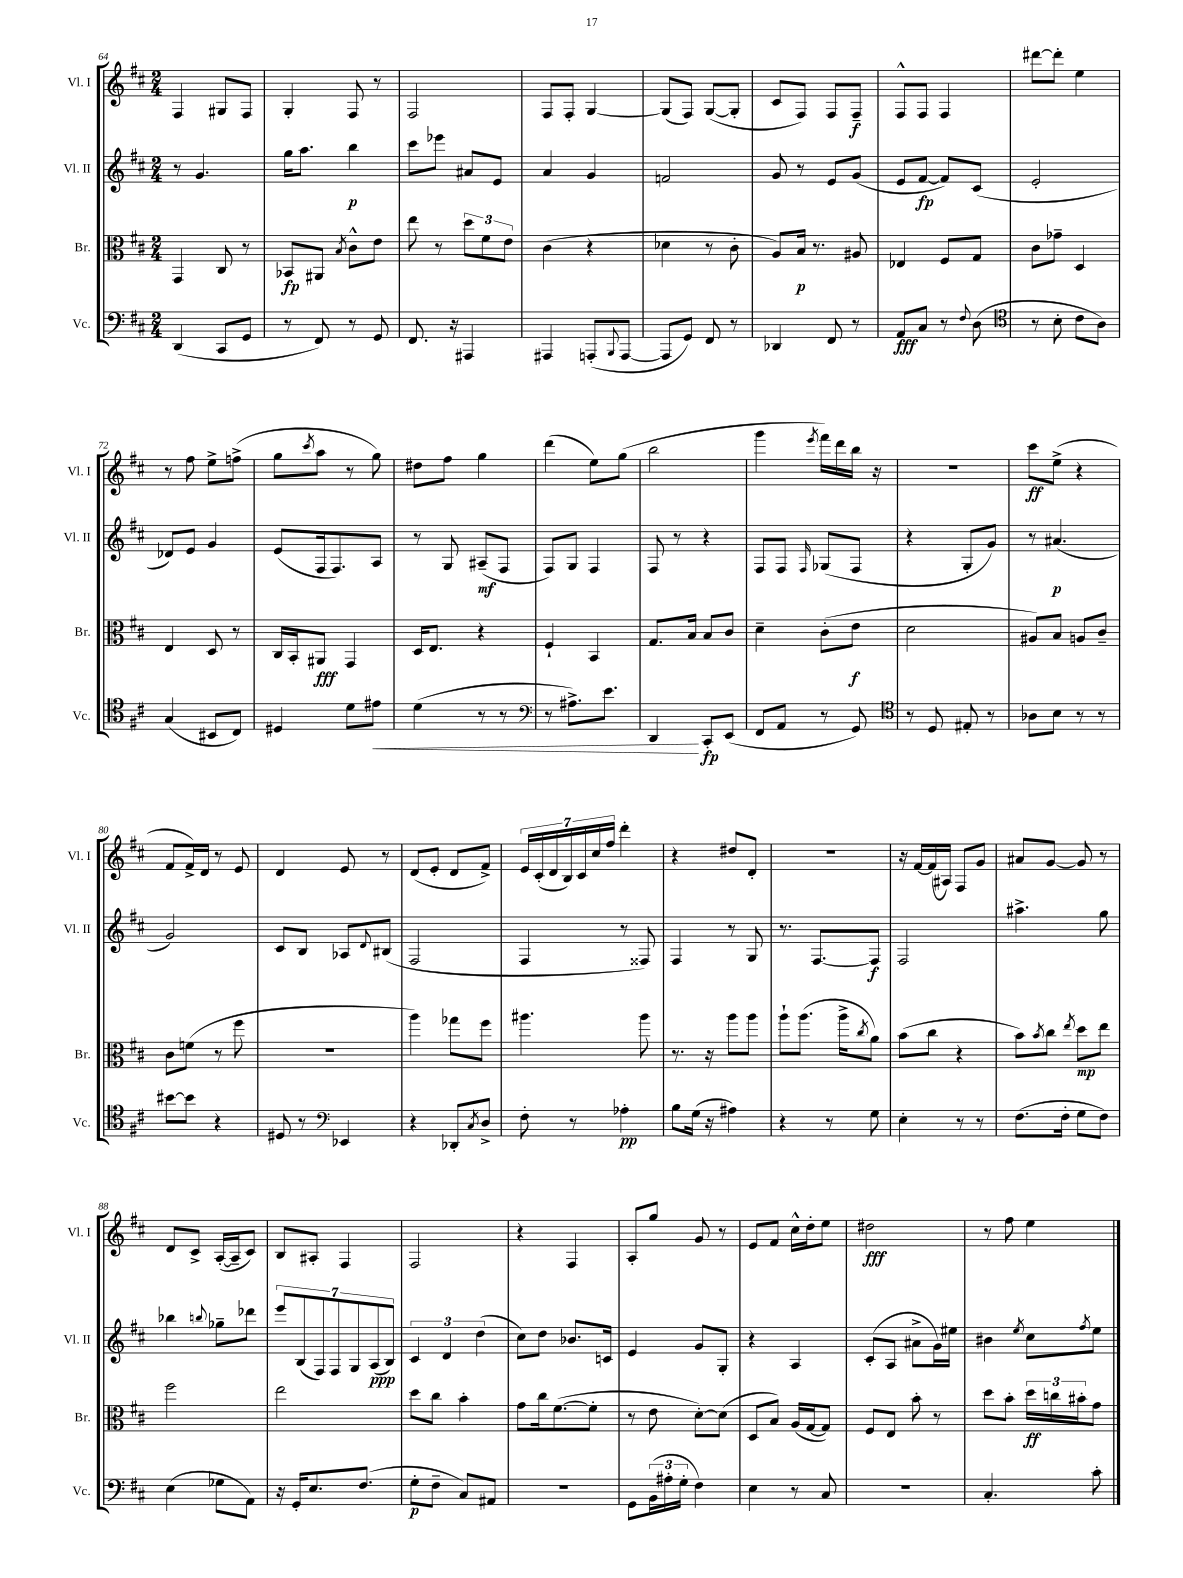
<<
\new StaffGroup <<
\new Staff = "s0" \with { instrumentName = "Vl. I" shortInstrumentName = "Vl. I" } {
    \clef treble \key d \major \numericTimeSignature \time 2/4
    fis4 gis8 fis8 |
    g4-. fis8 r8 |
    fis2 |
    fis8 fis8-. g4~ |
    g8( fis8) g8~( g8-. |
    cis'8 fis8) fis8 fis8--\f |
    fis8-^ fis8 fis4 |
    dis'''8~ dis'''8-. e''4 |
    r8 fis''8 e''8-> f''8->( |
    g''8 \acciaccatura { cis'''8 } a''8 r8 g''8) |
    dis''8 fis''8 g''4 |
    d'''4( e''8) g''8( |
    b''2 |
    g'''4 \acciaccatura { e'''8 } fis'''16) d'''16 b''16 r16 |
    r2 |
    cis'''8\ff e''8->( r4 |
    fis'8 fis'16->) d'16 r8 e'8 |
    d'4 e'8 r8 |
    d'8( e'8-. d'8 fis'8->) |
    \tuplet 7/4 { e'16 cis'16-.( d'16 b16) cis'16 cis''16 fis''16 } d'''4-. |
    r4 dis''8 d'8-. |
    r2 |
    r16 fis'16~ fis'16( ais16) fis8 g'8 |
    ais'8 g'8~ g'8 r8 |
    d'8 cis'8-> a16~-.( a16-- cis'8) |
    b8 ais8-. fis4 |
    fis2 |
    r4 fis4 |
    a8-. g''8 g'8 r8 |
    e'8 fis'8 cis''16-^ d''16-. e''8 |
    dis''2\fff |
    r8 fis''8 e''4 \bar "|." |
}
\new Staff = "s1" \with { instrumentName = "Vl. II" shortInstrumentName = "Vl. II" } {
    \clef treble \key d \major \numericTimeSignature \time 2/4
    r8 g'4. |
    g''16 a''8. b''4\p |
    cis'''8 ees'''8 ais'8 e'8 |
    a'4 g'4 |
    f'2 |
    g'8 r8 e'8 g'8( |
    e'8 fis'8~\fp fis'8) cis'8( |
    e'2-. |
    des'8) e'8 g'4 |
    e'8( fis16 fis8.) a8 |
    r8 g8 ais8--\mf( fis8 |
    fis8) g8 fis4 |
    fis8 r8 r4 |
    fis8 fis8 \grace { fis16 } ges8( fis8 |
    r4 g8-. g'8) |
    r8 ais'4.\p( |
    g'2) |
    cis'8 b8 aes8 \appoggiatura { d'8 } bis8( |
    fis2 |
    fis4 r8 fisis8) |
    fis4 r8 g8 |
    r8. fis8.~ fis8\f |
    fis2 |
    ais''4.-> g''8 |
    bes''4 \appoggiatura { b''8 } ges''8-- des'''8 |
    \tuplet 7/4 { e'''8 b8( fis8) fis8 g8 a8\ppp( b8) } |
    \tuplet 3/2 { cis'4 d'4 d''4( } |
    cis''8) d''8 bes'8. c'16 |
    e'4 g'8 g8-. |
    r4 a4 |
    cis'8-.( a8 ais'8-> g'16) eis''16 |
    bis'4 \acciaccatura { e''8 } cis''8 \acciaccatura { fis''8 } e''8 \bar "|." |
}
\new Staff = "s2" \with { instrumentName = "Br." shortInstrumentName = "Br." } {
    \clef alto \key d \major \numericTimeSignature \time 2/4
    g,4 cis8 r8 |
    bes,8\fp ais,8 \acciaccatura { b8 } cis'8-^ e'8 |
    e''8 r8 \tuplet 3/2 { d''8 fis'8 e'8 } |
    cis'4( r4 |
    des'4 r8 cis'8-. |
    a8) b16\p r8. ais8 |
    ees4 fis8 g8 |
    cis'8 ges'8-- d4 |
    e4 d8 r8 |
    cis16 b,16-. ais,8\fff g,4 |
    d16 e8. r4 |
    fis4-! b,4 |
    g8. b16 b8 cis'8 |
    d'4-- cis'8-.( e'8\f |
    d'2 |
    ais8) b8 a8 cis'8-- |
    cis'8 f'8( r8 fis''8 |
    r2 |
    a''4) ges''8 fis''8 |
    ais''4. ais''8 |
    r8. r16 a''8 a''8 |
    a''8-! a''8.( a''16-> \acciaccatura { cis''8 } a'8) |
    b'8( cis''8 r4 |
    b'8) \acciaccatura { b'8 } cis''8 \acciaccatura { e''8 } d''8\mp e''8 |
    fis''2 |
    e''2 |
    d''8 cis''8 b'4-. |
    g'8 cis''16 fis'8.~( fis'8-. |
    r8 e'8 d'8~-.) d'8( |
    d8 b8) a16( g16~ g8) |
    fis8 e8 b'8-. r8 |
    d''8 b'8-. \tuplet 3/2 { d''16\ff c''16 bis'16-. } g'8 \bar "|." |
}
\new Staff = "s3" \with { instrumentName = "Vc." shortInstrumentName = "Vc." } {
    \clef bass \key d \major \numericTimeSignature \time 2/4
    d,4( cis,8 g,8 |
    r8 fis,8) r8 g,8 |
    fis,8. r16 ais,,4 |
    ais,,4 a,,8-.( \appoggiatura { b,,8 } a,,8~ |
    a,,8 g,8) fis,8 r8 |
    des,4 fis,8 r8 |
    a,8\fff cis8 r8 \appoggiatura { fis8 } d8( |
    \clef tenor r8 b8-. cis'8 a8) |
    g4( bis,8 cis8) |
    dis4 d'8 eis'8\< |
    d'4( r8 r8 |
    \clef bass r8 ais8.->) e'8. |
    d,4\! cis,8-.\fp e,8( |
    fis,8 a,8 r8 g,8) |
    \clef tenor r8 d8 eis8-. r8 |
    aes8 b8 r8 r8 |
    bis'8~ bis'8 r4 |
    dis8 r8 \clef bass ees,4 |
    r4 des,8-. \acciaccatura { cis8 } d8-> |
    fis8-. r8 aes4-.\pp |
    b8 g16( r16 ais4) |
    r4 r8 g8 |
    e4-. r8 r8 |
    fis8.( fis16-. g8 fis8) |
    e4( ges8 a,8) |
    r16 g,16-. e8. fis8.( |
    g8-.\p fis8-- cis8) ais,8 |
    R2 |
    g,8 \tuplet 3/2 { b,16( ais16-. g16-. } fis4) |
    e4 r8 cis8 |
    R2 |
    cis4.-. cis'8-. \bar "|." |
}
>>
>>
\layout { \context { \Score currentBarNumber = #64 } }
